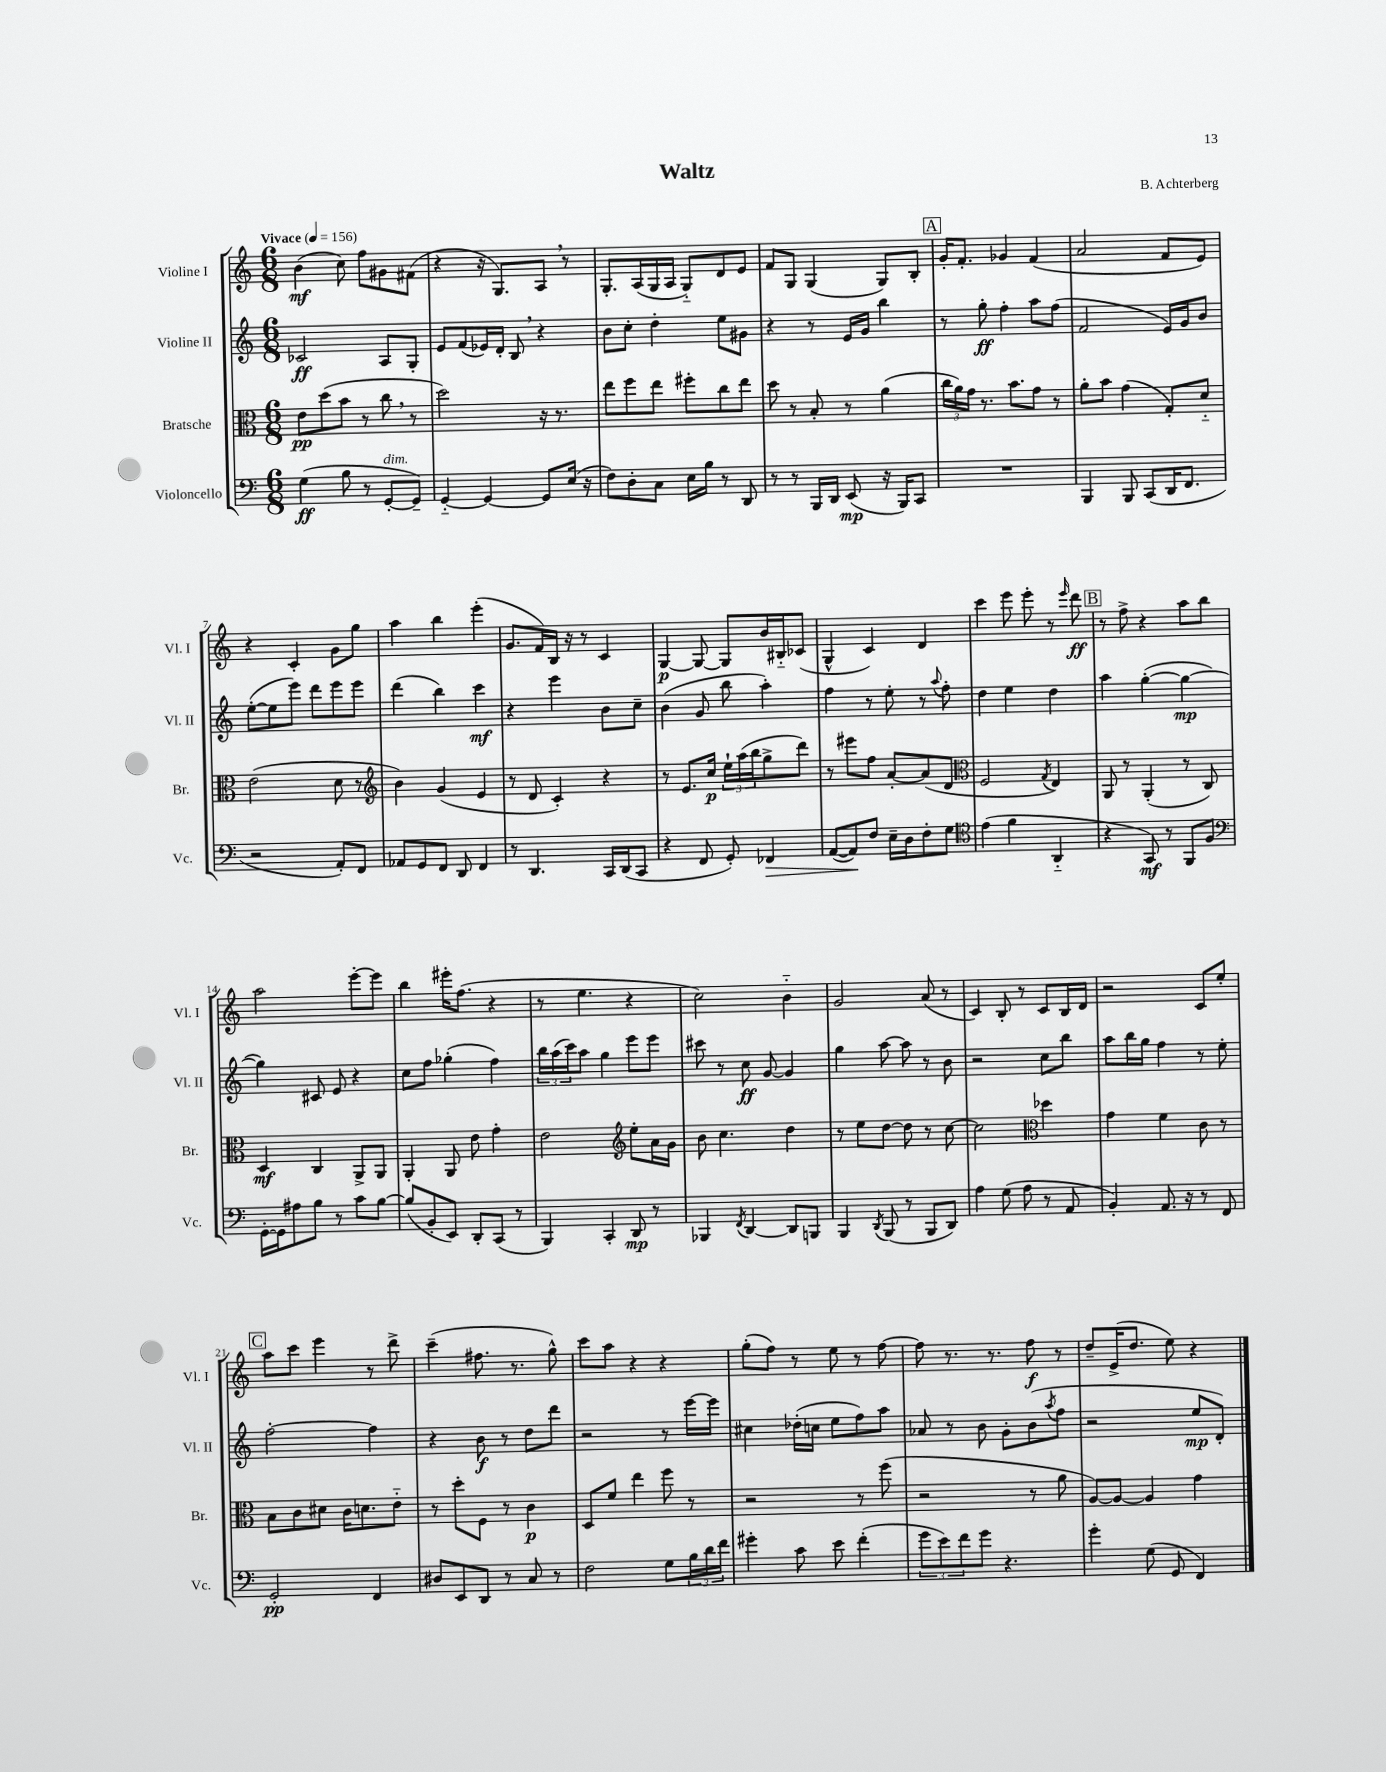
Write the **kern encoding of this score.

**kern	**kern	**kern	**kern
*staff4	*staff3	*staff2	*staff1
*clefF4	*clefC3	*clefG2	*clefG2
*k[]	*k[]	*k[]	*k[]
*M6/8	*M6/8	*M6/8	*M6/8
*MM156	*MM156	*MM156	*MM156
(4G	8e	2c-	(4b
.	(8dd	.	.
8B	8b	.	8cc)
8r	8r	.	8ff
[8GG'	8cc	8A	8g#
8GG~])	8r	8G'	(8f#
=	=	=	=
[4GG'~	2dd)	8e	4r
.	.	(8f	.
4GG_	.	16e-)	16r
.	.	16d'	8.G)
.	.	8B	.
8GG]	16r	4r	8A
.	8.r	.	.
(16E	.	.	8r
16r	.	.	.
=	=	=	=
8F)	8ee	8b	8.G'
8D'	8ff	8cc'	.
.	.	.	(16A
8C	8ee	4dd'	16G
.	.	.	16A
16E	8ff#'	.	8G'~)
16B	.	.	.
8r	8cc	8ee	8d
8DD	8ee	8g#	8e
=	=	=	=
8r	8dd	4r	8f
8r	8r	.	8G
16BBB	8B'	8r	(4G
16DD	.	.	.
(8EE	8r	16e	.
.	.	16g	.
16r	(4a	4bb	8G)
16BBB)	.	.	.
8CC	.	.	8B'
=	=	=	=
2.r	24cc	8r	16g'
.	24a)	.	.
.	.	.	8.f'
.	24g	.	.
.	8.r	8gg'	.
.	.	4ff'	4g-
.	8.b	.	.
.	8g	8aa	(4f
.	8r	(8ff	.
=	=	=	=
4BBB	8a'	2f	2a
.	8b	.	.
8BBB	(4g	.	.
(8CC	.	.	.
16DD	8G')	16e)	8f
8.FF	.	16g	.
.	8d'~	8b	8e)
=	=	=	=
2r	(2e	([8ee'	4r
.	.	8ee]	.
.	.	8eee)	4c'
.	.	8ddd	.
8AA')	8d	8eee	8g
8FF	8r	8eee	8gg
=	=	=	=
*	*clefG2	*	*
8AA-	4b)	(4ddd	4aa
8GG	.	.	.
8FF	(4g	4bb)	4bb
8DD	.	.	.
4FF	4e	4ccc	(4eee'
=	=	=	=
8r	8r	4r	8.g
4.DD	8d	.	.
.	.	.	16f)
.	4c')	4eee	16B
.	.	.	16r
.	.	.	8r
16CC	4r	8b	4c
(16DD	.	.	.
8CC	.	8cc~	.
=	=	=	=
4r	8r	(4b	[4G
.	8.e	.	.
8FF	.	8g	8G_
.	16cc	.	.
8GG')	24ee`	8bb	8G]
.	(24aa	.	.
.	24bb	.	.
4FF-	8gg^	4aa')	16b
.	.	.	16B#'~
.	8ddd)	.	(8c-
=	=	=	=
([8AA	8r	4ff	4G^^
8AA])	8eee#	.	.
8F	8ff	8r	4c)
16E~	[8a'	8ee'	.
16D	.	.	.
8F'	(8a]	8r	4d
.	.	8qqaa	.
8G	8d	8ff'	.
=	=	=	=
*clefC4	*clefC3	*	*
(4e	2F	4dd	4ccc
4f	.	4ee	8eee
.	.	.	8eee'
.	8qG	.	.
4AA'~	4E)	4dd	8r
.	.	.	16qqeee
.	.	.	8ddd
=	=	=	=
4r	8AA	4aa	8r
.	8r	.	8ff^
8GG)	(4AA'	([4gg'	4r
8r	.	.	.
8FF	8r	4gg_	8aa
8F	8C)	.	8bb
=	=	=	=
*clefF4	*	*	*
[16GG'	4D	4gg])	2aa
16GG]	.	.	.
8A#	.	.	.
8B	4C	8c#	.
8r	.	8e	.
8c	8AA^	4r	[8eee'
[8B	8AA	.	8eee]
=	=	=	=
(8B]	4AA'	8cc	4bb
8BB'	.	8ff	.
8EE)	8AA	(4gg-'	16eee#'
.	.	.	(8.ff
8DD'	8e	.	.
(8CC	4g'	4ff)	4r
8r	.	.	.
=	=	=	=
4BBB)	2e	24bb	8r
.	.	(24aa	.
.	.	24ccc)	.
.	.	8aa	4.ee
4CC'	.	4gg	.
*	*clefG2	*	*
8DD	8ee'	8eee	4r
8r	16a	8eee	.
.	16g	.	.
=	=	=	=
4BBB-	8b	8ccc#	2cc)
.	4.cc	8r	.
8qFF	.	.	.
[4DD	.	8cc	.
.	.	[8g	.
8DD]	4dd	4g]	4b'~
8BBB	.	.	.
=	=	=	=
4BBB	8r	4gg	2g
.	8ee	.	.
8qDD	.	.	.
(8BBB	[8dd	[8aa	.
8r	8dd]	8aa]	.
8BBB	8r	8r	(8a
8DD)	[8cc	8b	8r
=	=	=	=
4A	2cc]	2r	4c)
(8G	.	.	8B'
8A	.	.	8r
*	*clefC3	*	*
8r	4dd-	8cc	8c
8AA	.	8bb	16B
.	.	.	16d
=	=	=	=
4BB')	4g	8aa	2r
.	.	16bb	.
.	.	16gg	.
8.AA	4f	4ff	.
16r	.	.	.
8r	8c	8r	8c
8FF	8r	8ee'	8ee'
=	=	=	=
2GG'	8B	[2ff'	8aa
.	8c	.	8ccc
.	8d#	.	4eee
.	16c	.	.
.	8.d	.	.
4FF	.	4ff]	8r
.	8e'~	.	8ddd^
=	=	=	=
8D#	8r	4r	(4ccc~
8EE	8dd'	.	.
8DD	8F	8b	8.ff#
8r	8r	8r	.
.	.	.	8.r
8C	4c	8dd	.
8r	.	8ddd	8gg^^)
=	=	=	=
2F	8D	2r	8ccc
.	8f	.	8aa
.	4ee	.	4r
8G	8ff	8r	4r
24B	8r	[16eee	.
24d	.	.	.
.	.	16eee]	.
24f	.	.	.
=	=	=	=
4g#'	2r	4cc#	(8gg'
.	.	.	8ff)
8c	.	(16dd-'	8r
.	.	16cc	.
8e	.	8ee	8ee
(4f'	8r	8ff)	8r
.	(8ff	8aa	[8ff
=	=	=	=
12g	2r	8a-	8ff]
12e)	.	.	.
.	.	8r	8.r
12f	.	.	.
8g	.	8b	.
.	.	.	8.r
4.r	.	8g'	.
.	8r	(8b	8ff
.	.	8qaa	.
.	8a	8ff	8r
=	=	=	=
4g'	[8A)	2r	8dd~
.	8A_	.	(16e^
.	.	.	8.dd
(8G	4A]	.	.
8GG	.	.	8ee)
4FF)	4g	8ee	4r
.	.	8d')	.
==	==	==	==
*-	*-	*-	*-
